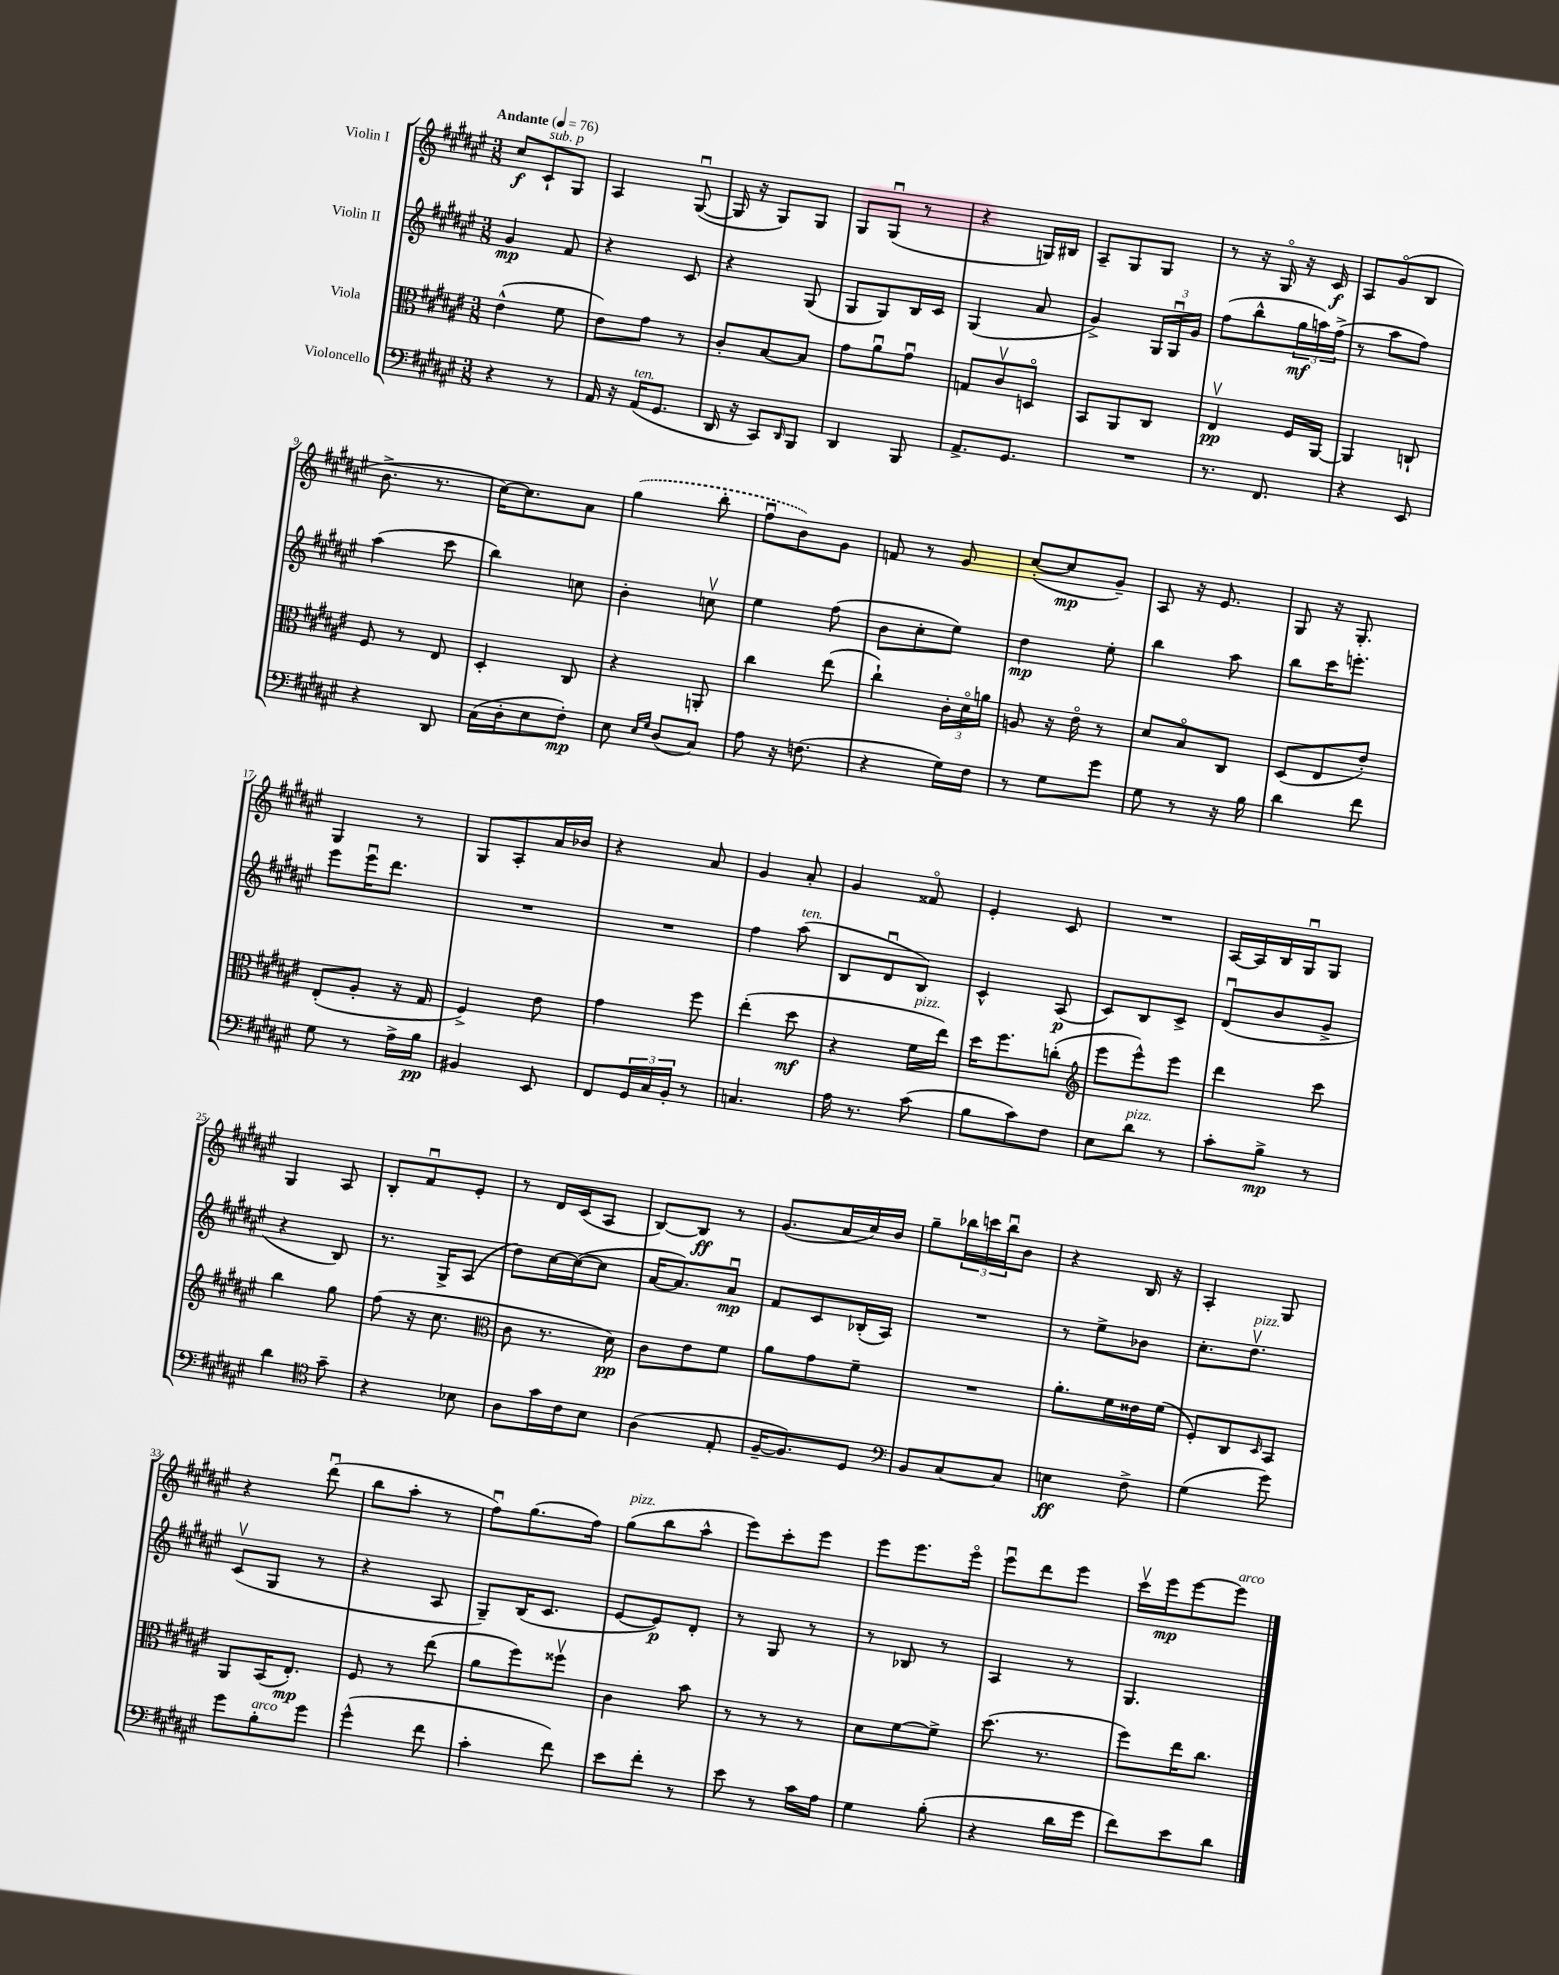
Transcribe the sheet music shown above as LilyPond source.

<<
\new StaffGroup <<
\new Staff = "s0" \with { instrumentName = "Violin I" } {
    \clef treble \key fis \major \numericTimeSignature \time 3/8 \tempo "Andante" 4 = 76
    cis''8\f cis'8-!^\markup { \italic "sub. p" } gis8 |
    ais4 gis8~\downbow( |
    gis16 r16 gis8) gis8 |
    gis8 gis8\downbow( r8 |
    r4 g16) bis16 |
    ais8-- gis8 gis8 |
    r8 r16 gis16\flageolet r16 cis'16\f |
    ais8 gis'8\flageolet( b8 |
    b'8.-> r8. |
    cis''16~) cis''8. ais'8 |
    \once \slurDashed gis''4( b''8-. |
    fis''8\downbow b'8) gis'8 |
    f'8 r8 gis'8 |
    cis''8~-.( cis''8\mp gis'8--) |
    ais8 r16 eis'8. |
    gis8 r16 gis8.-. |
    gis4 r8 |
    gis8 ais8-. ais'16 bes'16 |
    r4 ais'8 |
    gis'4 ais'8-. |
    gis'4 fisis'8\flageolet |
    eis'4-. cis'8 |
    R4. |
    ais16~ ais16 b16 gis16\downbow gis8 |
    gis4 ais8 |
    b8-. fis'8\downbow eis'8-. |
    r8 dis'16 cis'16( ais8 |
    b8~) b8\ff r8 |
    gis'8.( ais'16 cis''16) b'16 |
    gis''8-- \tuplet 3/2 { bes''16 c'''16 bes''16\downbow } b'8 |
    r4 b16 r16 |
    ais4-. gis8 |
    r4 dis'''8\downbow( |
    b''8 ais''8-. r8 |
    fis''8\downbow) gis''8.( fis''16) |
    gis''8^\markup { \italic "pizz." }( b''8 ais''8-^ |
    eis'''8) cis'''8-. eis'''8 |
    eis'''8 eis'''8. eis'''16\flageolet |
    eis'''8\downbow dis'''8 eis'''8 |
    cis'''16\upbow eis'''16\mp eis'''8~ eis'''8^\markup { \italic "arco" } \bar "|." |
}
\new Staff = "s1" \with { instrumentName = "Violin II" } {
    \clef treble \key fis \major \numericTimeSignature \time 3/8
    gis'4\mp fis'8 |
    r4 cis'8 |
    r4 gis8( |
    gis8 gis8) b16 cis'16 |
    gis4( ais'8 |
    gis'4->) \tuplet 3/2 { gis16 gis16\downbow gis'16 } |
    fis''8( b''8-^ \tuplet 3/2 { gis''16\mf a''16) fis''16->( } |
    r8 ais''8 fis''8) |
    ais''4( cis'''8 |
    b''4) c''8 |
    b'4-. c''8\upbow |
    eis''4 fis''8( |
    b'8 cis''8-. eis''8) |
    dis''4\mp eis''8-. |
    b''4 ais''8 |
    b''8 cis'''16 e'''8.-. |
    eis'''8 eis'''16\downbow dis'''8. |
    R4. |
    R4. |
    fis''4 ais''8^\markup { \italic "ten." }( |
    b8 dis'8\downbow b8) |
    cis'4-^ ais8\p( |
    cis'8) b8 cis'8-> |
    dis'8\downbow( b'8 gis'8-> |
    r4 b8) |
    r8. gis16-> ais8( |
    dis''8) cis''16~ cis''16~( cis''8 |
    ais'16~ ais'8.) ais'8\downbow\mp |
    fis'8 cis'8 bes16-.( ais16) |
    R4. |
    r8 eis''8-> bes'8 |
    cis''8.-. dis''8.\upbow^\markup { \italic "pizz." } |
    cis'8\upbow( gis8 r8 |
    r4 ais8 |
    gis8--) b16( cis'8. |
    eis'8~ eis'8\p) dis'8-. |
    r8 gis8 r8 |
    r8 bes8 r8 |
    ais4 r8 |
    gis4. \bar "|." |
}
\new Staff = "s2" \with { instrumentName = "Viola" } {
    \clef alto \key fis \major \numericTimeSignature \time 3/8
    eis'4-^( fis'8 |
    eis'8) gis'8 r8 |
    cis'8-. b8~ b8 |
    gis'8 ais'8\downbow gis'8\downbow |
    g8 cis'8\upbow d8\flageolet |
    b,8 ais,8 cis8 |
    eis4\upbow\pp fis16 ais,16~ |
    ais,4 c8-! |
    fis8 r8 eis8 |
    dis4-. cis8 |
    r4 a,8-. |
    cis''4 eis''8( |
    cis''4-!) \tuplet 3/2 { cis'16-. dis'16\flageolet a'16 } |
    a8 r16 eis'16\flageolet r8 |
    dis'8 b8\flageolet cis8 |
    dis8( eis8 eis'8-.) |
    eis8-.( ais8-. r16 gis16 |
    fis4->) eis'8 |
    gis'4 fis''8 |
    eis''4-.( dis''8\mf |
    r4 fis'16^\markup { \italic "pizz." } eis''16) |
    dis''16 fis''8. c''8-.( |
    \clef treble eis'''8 eis'''8-^) eis'''8 |
    dis'''4 cis'''8 |
    b''4 gis''8 |
    fis''8( r16 cis''8. |
    \clef alto cis'8 r8. dis'16\pp) |
    cis'8 eis'8 fis'8 |
    ais'8 gis'8 fis'8-- |
    R4. |
    ais'8.-. fis'16 eisis'16 fis'16( |
    fis8-.) cis8 \grace { dis16 } b,8 |
    ais,8 b,16( eis8.-.\mp) |
    fis8 r8 eis''8( |
    ais'8 fis''8) fisis''8\upbow |
    cis'4 b'8 |
    r8 r8 r8 |
    dis'8 fis'8~ fis'8-> |
    dis''8.( r8. |
    fis''8) eis''16 cis''8. \bar "|." |
}
\new Staff = "s3" \with { instrumentName = "Violoncello" } {
    \clef bass \key fis \major \numericTimeSignature \time 3/8
    r4 r8 |
    ais,16 r16 ais,16^\markup { \italic "ten." }( gis,8. |
    dis,16 r16 cis,8) \grace { dis,16 } b,,8 |
    dis,4 b,,8 |
    ais,8.-> gis,8. |
    R4. |
    r8. fis,8. |
    r4 eis,8 |
    r4 dis,8 |
    cis16( dis16-. eis8 fis8-.\mp) |
    eis8 \grace { eis16 gis16 } dis8( cis8) |
    ais8 r16 f8.( |
    r4 gis16) fis16 |
    r8 gis8 gis'8 |
    gis8 r8 r16 b16 |
    dis'4 fis'8 |
    gis8 r8 ais16-> b16\pp |
    bis,4 eis,8 |
    fis,8 \tuplet 3/2 { gis,16 cis16 b,16-. } r8 |
    c4. |
    ais16 r8. cis'8( |
    b8 cis'8) fis8 |
    eis8 dis'8^\markup { \italic "pizz." } r8 |
    cis'8-. b8->\mp r8 |
    dis'4 \clef tenor gis'8-- |
    r4 bes8 |
    ais8 gis'16 cis'16 b8 |
    ais4( eis8-. |
    fis16~-- fis8.) dis8 |
    \clef bass b,8 cis8~ cis8 |
    e4\ff fis8-> |
    gis4( gis'8) |
    gis'8 b8-.^\markup { \italic "arco" } gis'8 |
    gis'4-^( fis'8 |
    cis'4-. fis'8) |
    eis'8 fis'8-. r8 |
    eis'8 r8 cis'16 ais16 |
    gis4 b8-.( |
    r4 dis'16 gis'16 |
    fis'8) eis'8 dis'8 \bar "|." |
}
>>
>>
